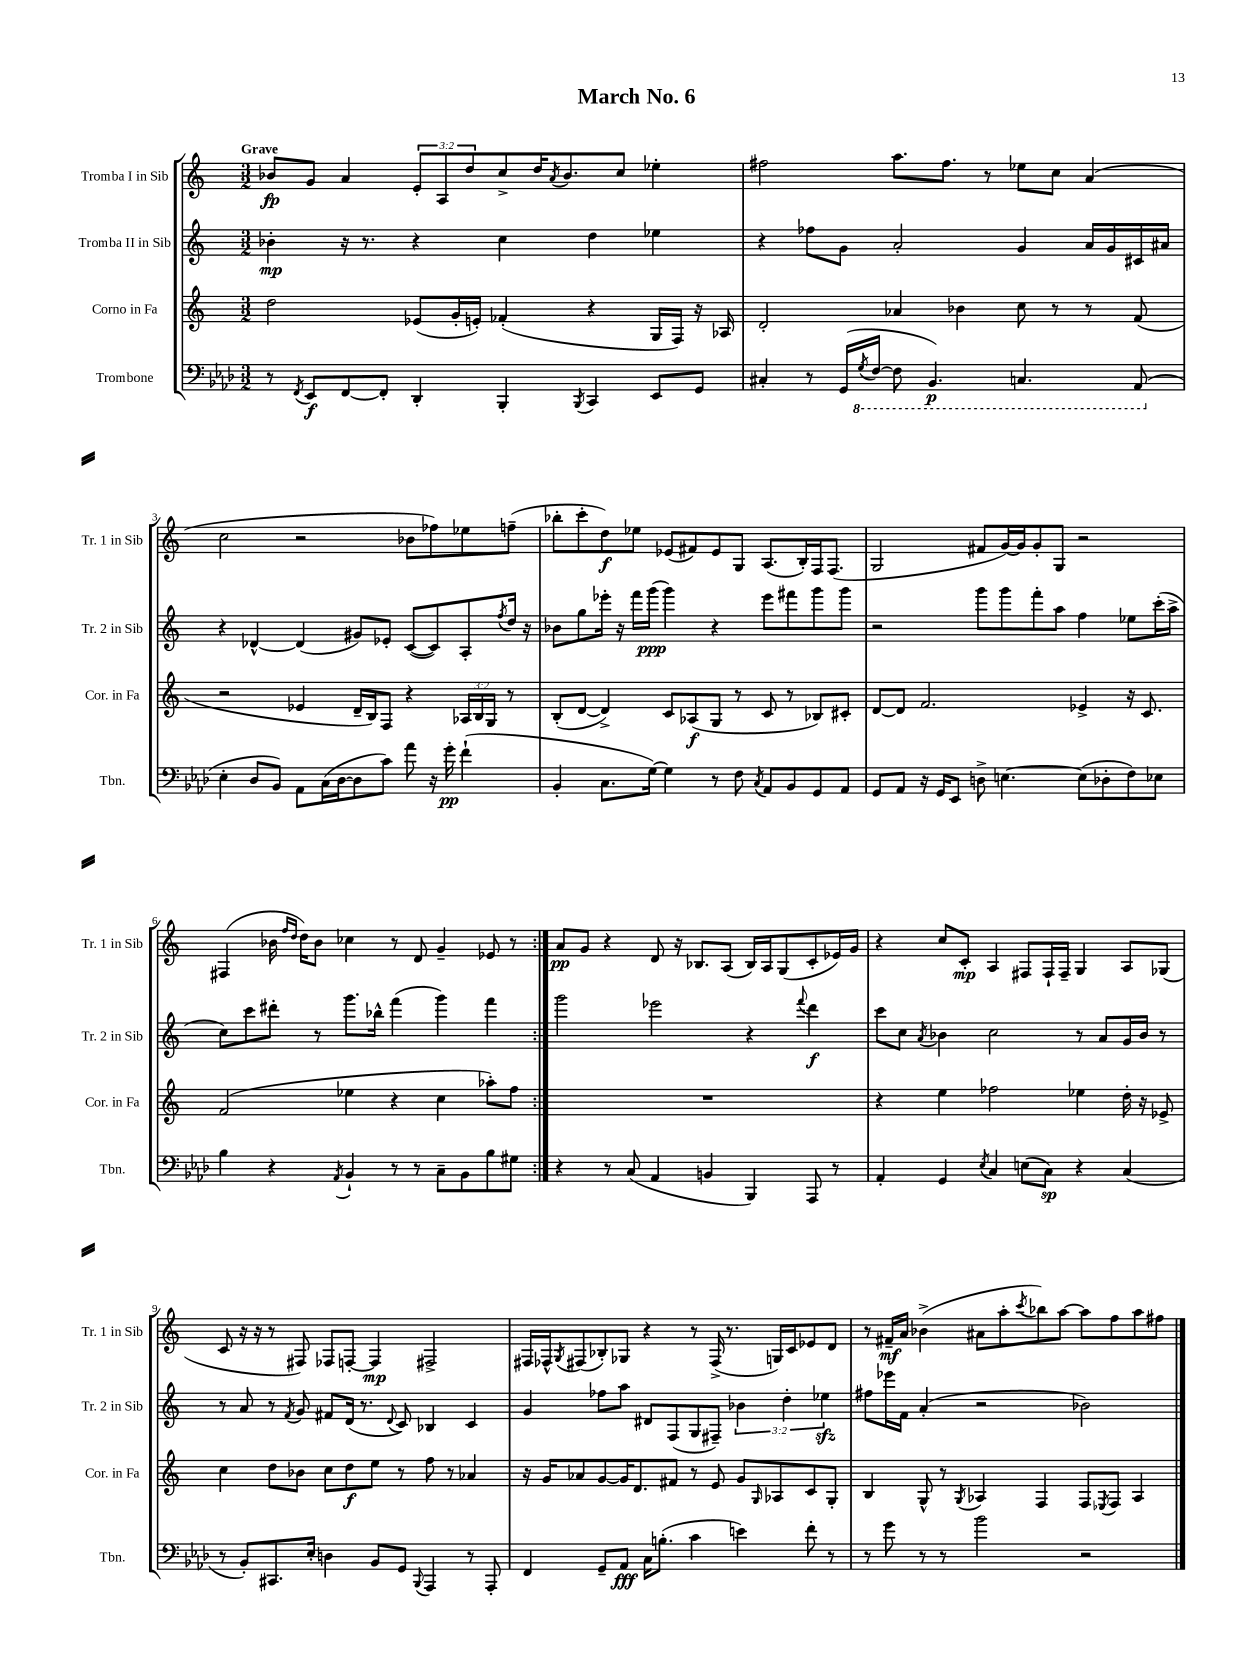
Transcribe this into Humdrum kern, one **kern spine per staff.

**kern	**kern	**kern	**kern
*staff4	*staff3	*staff2	*staff1
*clefF4	*clefG2	*clefG2	*clefG2
*k[b-e-a-d-]	*k[]	*k[]	*k[]
*M3/2	*M3/2	*M3/2	*M3/2
8r	2dd	4b-'	8b-
8qFF	.	.	.
8EE-	.	.	8g
[8FF	.	16r	4a
.	.	8.r	.
8FF']	.	.	.
4DD-'	(8e-	4r	12e'
.	.	.	12A
.	16g'	.	.
.	.	.	12dd
.	16e')	.	.
4BBB-'	(4f-'	4cc	8cc^
.	.	.	16dd
.	.	.	8qa
.	.	.	8.b-
8qBBB-	.	.	.
4CC	4r	4dd	.
.	.	.	8cc
8EE-	16G	4ee-	4ee-'
.	16F)	.	.
8GG	16r	.	.
.	16A-	.	.
=	=	=	=
4C#'	2d'	4r	2ff#
8r	.	8ff-	.
(16GG	.	8g	.
8qGG	.	.	.
[16FF	.	.	.
8FF]	4a-	2a'	8.aa
4.BBB-)	.	.	.
.	.	.	8.ff#
.	4b-	.	.
.	.	.	8r
4.CC	8cc	4g	8ee-
.	8r	.	8cc
.	8r	16a	(4a
.	.	16g	.
(8AAA-	(8f	16c#	.
.	.	16a#	.
=	=	=	=
4E-'	2r	4r	2cc
8D-	.	[4d-^^	.
8BB-)	.	.	.
8AA-	4e-	(4d-]	2r
(16C	.	.	.
[16D-	.	.	.
8D-]	16d~	8g#)	.
.	16B)	.	.
8c)	8F	8e-'	.
8a-	4r	([8c	8b-
16r	.	8c])	8ff-)
16g'	.	.	.
(4f`	24A-	8A'	8ee-
.	24B	.	.
.	24G	.	.
.	.	8qff	.
.	8r	16dd	(8ff~
.	.	16r	.
=	=	=	=
4BB-'	(8B'	8b-	8bb-'
.	[8d	8gg	8ccc'
8.C	4d^])	16eee-'	8dd)
.	.	16r	.
.	.	16fff	8ee-
[16G)	.	(16ggg	.
4G]	8c	4ggg)	(8e-
.	(8A-	.	8f#)
8r	8G	4r	8e-
8F	8r	.	8G
8qC	.	.	.
8AA-	8c	8eee-	(8.A
8BB-	8r	8fff#	.
.	.	.	16B')
8GG	8B-)	8ggg	16F
.	.	.	(8.F
8AA-	8c#'	8ggg	.
=	=	=	=
8GG	[8d	2r	2G
8AA-	8d]	.	.
16r	2.f	.	.
16GG	.	.	.
8EE-	.	.	.
8D^	.	8ggg	8f#
[4.E	.	8ggg	[16g)
.	.	.	16g]
.	.	8fff'	8g'
.	.	8aa	8G
(8E]	4e-^	4ff	2r
8D-'	.	.	.
8F)	16r	8ee-	.
.	8.c	.	.
8E-	.	(16ccc'	.
.	.	16aa^	.
=	=	=	=
4B-	(2f	8cc)	(4F#
.	.	8ccc	.
4r	.	8ddd#'	16b-
.	.	.	16qqff
.	.	.	16qqdd
.	.	.	16dd)
.	.	8r	8b-
8qAA-	.	.	.
4BB-`	4ee-	8.ggg	4cc-
.	.	16bb-^^	.
8r	4r	(4fff	8r
8r	.	.	8d
8C~	4cc	4ggg)	4g~
8BB-	.	.	.
8B-	8aa-')	4fff	8e-
8G#	8ff	.	8r
=:|!	=:|!	=:|!	=:|!
4r	1.r	2ggg	8a
.	.	.	8g
8r	.	.	4r
(8C	.	.	.
4AA-	.	2eee-	8d
.	.	.	16r
.	.	.	8.B-
4BB	.	.	.
.	.	.	(8A
4BBB-)	.	4r	16B-)
.	.	.	16A
.	.	.	(8G
.	.	8qqfff	.
8AAA-	.	4ddd	8c'
8r	.	.	16e-)
.	.	.	16g
=	=	=	=
4AA-'	4r	8ccc	4r
.	.	8cc	.
.	.	8qa	.
4GG	4ee	4b-	8cc
.	.	.	8c'
8qE-	.	.	.
4C	2ff-	2cc	4A
(8E	.	.	8F#
8C)	.	.	16F#`
.	.	.	16F#~
4r	4ee-	8r	4G
.	.	8a	.
(4C	16dd'	16g	8A
.	16r	16b-	.
.	8e-^	8r	(8G-
=	=	=	=
8r	4cc	8r	8c
8BB-')	.	8a	16r
.	.	.	16r
8.CC#	8dd	8r	8r
.	.	8qf	.
.	8b-	8g	8F#)
16E-'	.	.	.
4D	8cc	8f#	8F-
.	8dd	(16d	[8F'
.	.	8.r	.
8BB-	8ee	.	4F]
.	.	8qqd	.
8GG	8r	8c)	.
8qqBBB-	.	.	.
4AAA-	8ff	4B-	2F#^
.	8r	.	.
8r	4a-	4c	.
8AAA-'	.	.	.
=	=	=	=
4FF	16r	4g	16F#
.	16g	.	16F-^^
.	.	.	8qG
.	8a-	.	(8F#
8GG~	[8g	8ff-	8B-')
8AA-	16g]	8aa	8G-
.	8.d	.	.
16C	.	8d#	4r
(8.B'	.	.	.
.	8f#	(8F	.
4c	8r	8G	8r
.	8e	8F#~)	(16F#^
.	.	.	8.r
4e)	8g	6b-	.
.	16qqG	.	.
.	8A-	.	16G)
.	.	6dd'	.
.	.	.	16c
8f'	8c	.	8e-
.	.	6ee-	.
8r	8G'	.	8d
=	=	=	=
8r	4B	8ff#	8r
8g	.	16eee-	16f#~
.	.	16f	16a
8r	8G^^	(4a'	(4b-^
8r	8r	.	.
.	8qG	.	.
2b-	4A-	2r	8a#
.	.	.	8aa'
.	.	.	8qccc
.	4F	.	8bb-)
.	.	.	[8aa
2r	8F	2b-)	8aa]
.	8qE-	.	.
.	8F	.	8ff
.	4A-	.	8aa
.	.	.	8ff#
==	==	==	==
*-	*-	*-	*-
